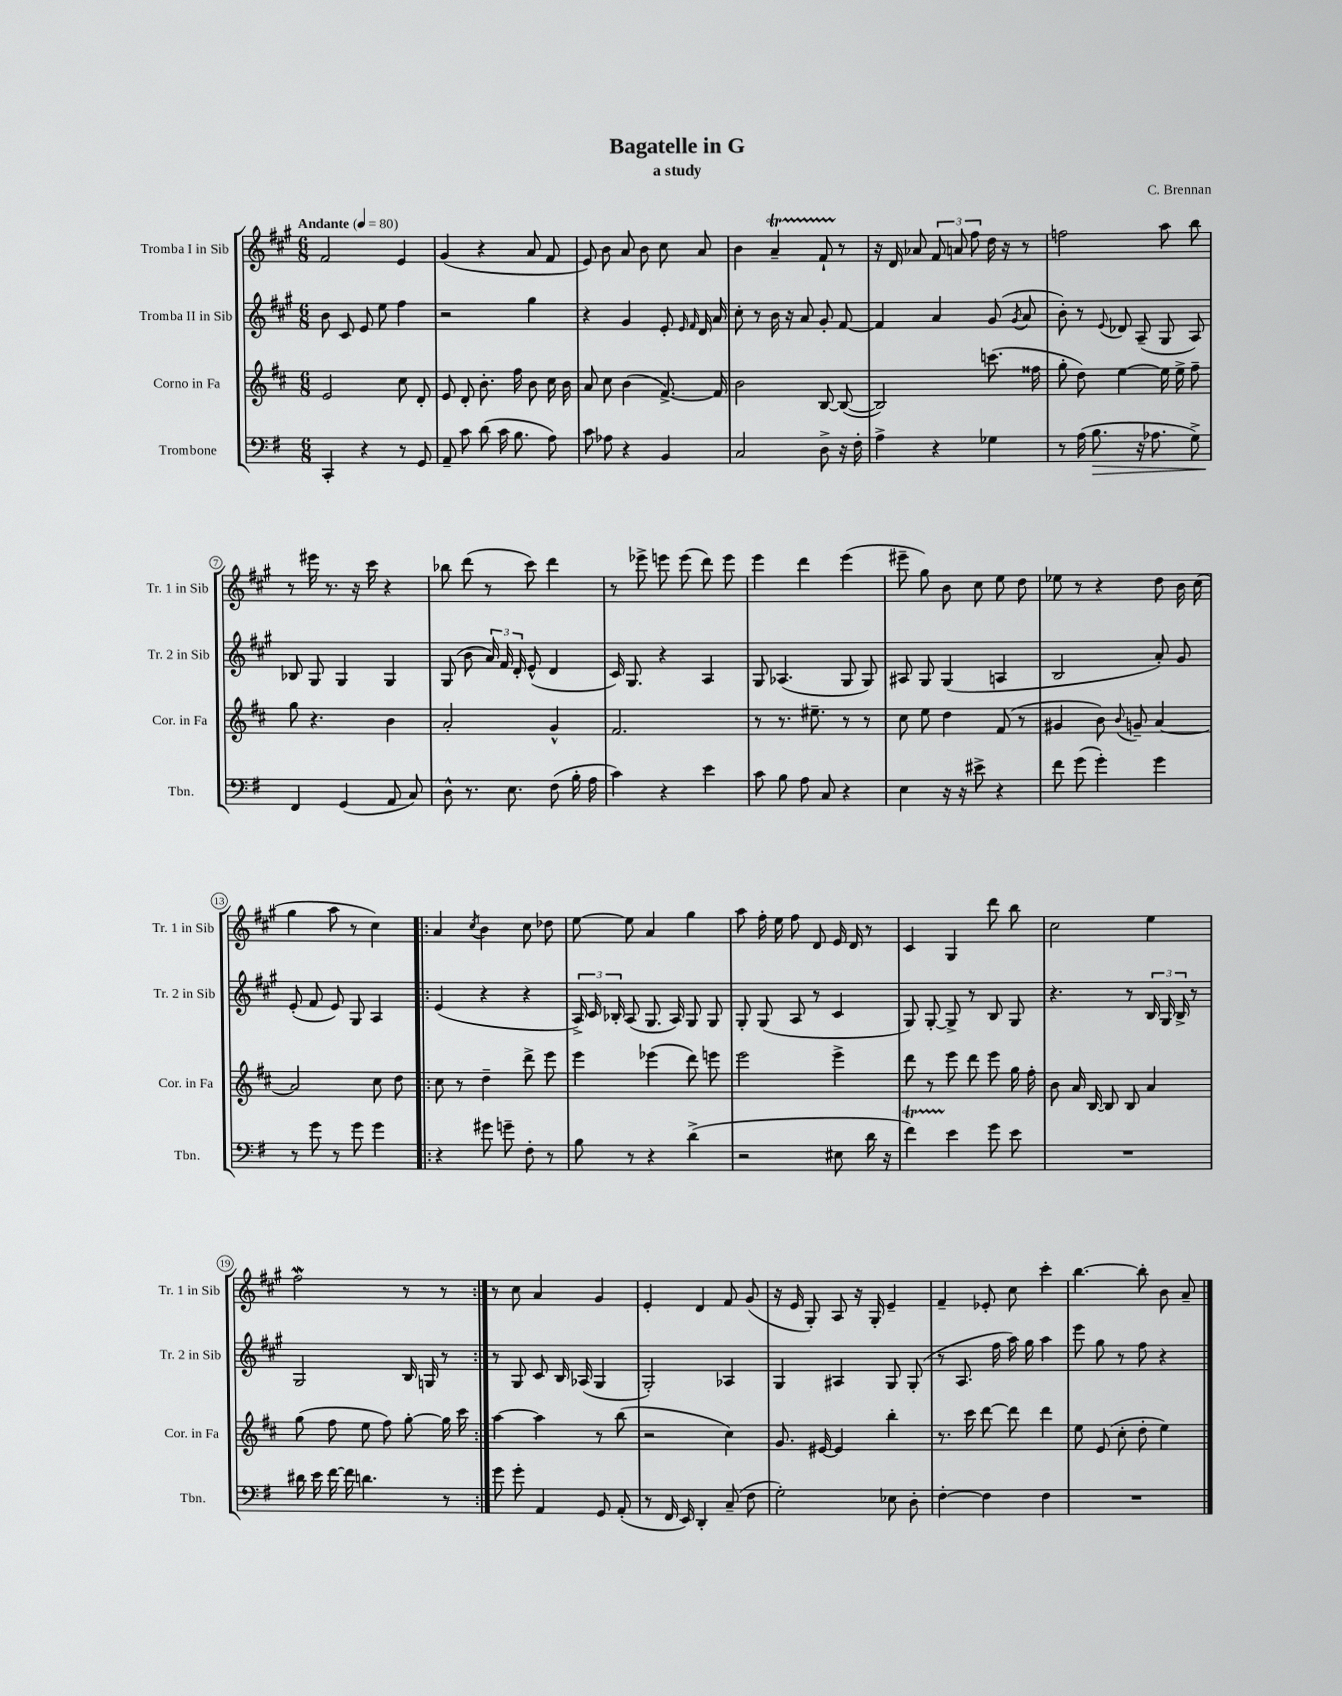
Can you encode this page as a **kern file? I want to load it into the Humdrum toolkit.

**kern	**dynam	**kern	**kern	**kern
*part4	*part4	*part3	*part2	*part1
*staff4	*staff4	*staff3	*staff2	*staff1
*I"Trombone	*	*I"Corno in Fa	*I"Tromba II in Sib	*I"Tromba I in Sib
*I'Tbn.	*	*I'Cor. in Fa	*I'Tr. 2 in Sib	*I'Tr. 1 in Sib
*clefF4	*	*clefG2	*clefG2	*clefG2
*k[f#]	*	*k[f#c#]	*k[f#c#g#]	*k[f#c#g#]
*M6/8	*	*M6/8	*M6/8	*M6/8
*MM80	*	*MM80	*MM80	*MM80
=1	=1	=1	=1	=1
!	!	!	!	!LO:TX:a:B:t=Andante
4CC'/	.	2e/	8b\	2f#/
.	.	.	8c#/	.
4r	.	.	8e/	.
.	.	.	8ee\	.
8r	.	8cc#\	4ff#\	4e/
8GG/	.	8d'/	.	.
=2	=2	=2	=2	=2
8AA~/	.	8e/	2r	(4g#/
8c\	.	8d'/	.	.
(8d\	.	8.b'\	.	4r
16c\	.	.	.	.
8.B\	.	16ff#\	.	.
.	.	8b\	4gg#\	8a/
8A\)	.	16cc#\	.	8f#/
.	.	16b\	.	.
=3	=3	=3	=3	=3
8c\	.	8a/	4r	8e/)
8A-X\	.	8cc#\	.	8b\
4r	.	(4b\	4g#/	8a/
.	.	.	.	8b\
4BB/	.	[8.f#^/)	8e'/	8cc#\
.	.	.	16qqe/	.
.	.	.	16qqf#/	.
.	.	.	16d/	8a/
.	.	16f#/]	16a/	.
=4	=4	=4	=4	=4
2C/	.	2b\	8cc#'\	4b\
.	.	.	8r	.
.	.	.	16b\	4aT~/
.	.	.	16r	.
.	.	.	8a/	.
8D^\	.	[8B/	8g#'/	8f#TTT`/
16r	.	(8B/_	[8f#/	8r
16F#'\	.	.	.	.
=5	=5	=5	=5	=5
4A^\	.	2B/])	4f#/]	16r
.	.	.	.	16d/
.	.	.	.	8a-X/
4r	.	.	4a/	12f#/
.	.	.	.	12an/
.	.	.	.	12ff#\
4G-X\	.	(8.cccn\	(8g#/	16dd\
.	.	.	.	16r
.	.	.	8qg#/	.
.	.	.	8a/	8r
.	.	16ff##X\	.	.
=6	=6	=6	=6	=6
8r	.	8gg'\	8b'\)	2ffn\
(16A\	.	8dd\)	8r	.
!	!LO:HP:b	!	!	!
8.B\	>	.	.	.
.	.	.	8qqe/	.
.	.	[4ee\	8d-X/	.
16r	.	.	(8A~/	.
8.A-X\	.	.	.	.
.	.	16ee\]	8G#/	8aa\
.	.	16ee^\	.	.
8G^\)	.	8ff#~\	8A/)	8bb\
!!LO:LB:g=z
=7	=7	=7	=7	=7
4FF#/	.	8gg\	8B-X/	8r
.	.	4.r	8G#/	16eee#X\
.	.	.	.	8.r
(4GG/	]	.	4G#/	.
.	.	.	.	16r
.	.	.	.	16ccc#\
8AA/	.	4b\	4G#/	4r
8C/)	.	.	.	.
=8	=8	=8	=8	=8
8D^^\	.	2a'/	(8G#/	8bb-X\
8.r	.	.	8b\	(8ddd\
.	.	.	24a/)	8r
.	.	.	24f#/	.
8.E\	.	.	.	.
.	.	.	24d'/	.
.	.	.	(8e^^/	8ccc#\)
(8F#\	.	4g^^/	4d/	4ddd\
16B'\	.	.	.	.
16A\	.	.	.	.
=9	=9	=9	=9	=9
4c\)	.	2.f#/	16c#/)	8r
.	.	.	8.G#/	.
.	.	.	.	8eee-X^\
4r	.	.	4r	8eeen\
.	.	.	.	(8eee\
4e\	.	.	4A/	8ddd\)
.	.	.	.	8eee\
=10	=10	=10	=10	=10
8c\	.	8r	8G#/	4eee\
8B\	.	8.r	(4.A-X/	.
8A\	.	.	.	4ddd\
.	.	8.ee#X~\	.	.
8C/	.	.	.	.
4r	.	8r	8G#/	(4eee\
.	.	8r	8G#/)	.
=11	=11	=11	=11	=11
4E\	.	8cc#\	8A#X/	8eee#X~\
.	.	8ee\	8G#/	8gg#\)
16r	.	4dd\	(4G#/	8b\
16r	.	.	.	.
8e#X^\	.	.	.	8cc#\
4r	.	(8f#/	4An/	8ee\
.	.	8r	.	8dd\
=12	=12	=12	=12	=12
8f#\	.	4g#X/	2B/	8ee-X\
(8g\	.	.	.	8r
4g'\)	.	8b\)	.	4r
.	.	8qqb/	.	.
.	.	8gn~/	.	.
4g\	.	[4a/	8a'/)	8dd\
.	.	.	8g#/	16b\
.	.	.	.	(16cc#\
!!LO:LB:g=z
=13	=13	=13	=13	=13
8r	.	2a/]	(8e'/	4gg#\
8g\	.	.	8f#/	.
8r	.	.	8e/)	8aa\
8g\	.	.	8G#/	8r
4g\	.	8cc#\	4A/	4cc#\)
.	.	8dd\	.	.
=14!|:	=14!|:	=14!|:	=14!|:	=14!|:
4r	.	8cc#\	(4e/	4a/
.	.	8r	.	.
.	.	.	.	8qcc#/
8g#X\	.	4dd~\	4r	4b\
8gn~\	.	.	.	.
8F#'\	.	8ddd^\	4r	8cc#\
8r	.	8eee\	.	8dd-X\
=15	=15	=15	=15	=15
8B\	.	4eee\	24A^/)	[8ee\
.	.	.	24c#/	.
.	.	.	24B-X'/	.
8r	.	.	(8A/	8ee\]
4r	.	(4eee-X\	8.G#/	4a/
.	.	.	16A/)	.
(4d^\	.	8ddd\)	8G#/	4gg#\
.	.	8eeen\	8G#/	.
=16	=16	=16	=16	=16
2r	.	2eee\	8G#'/	8aa\
.	.	.	(8G#/	16ff#'\
.	.	.	.	16ee\
.	.	.	8A/	8ff#\
.	.	.	8r	8d/
8E#X\	.	4eee^\	4c#/	16e/
.	.	.	.	16d/
16d\	.	.	.	8r
16r	.	.	.	.
=17	=17	=17	=17	=17
4f#t\)	.	8ddd\	8G#/)	4c#/
.	.	8r	[8G#'/	.
4e\	.	8eee\	8G#^/]	4G#/
.	.	8ddd\	8r	.
8g\	.	8eee\	8B/	8ddd\
8e\	.	16gg\	8G#/	8bb\
.	.	16ff#'\	.	.
=18	=18	=18	=18	=18
2.r	.	8b\	4.r	2cc#\
.	.	16a/	.	.
.	.	[16B/	.	.
.	.	8B/]	.	.
.	.	8B/	8r	.
.	.	4a/	24B/	4ee\
.	.	.	24G#/	.
.	.	.	24B^/	.
.	.	.	8r	.
!!LO:LB:g=z
=19	=19	=19	=19	=19
16d#X\	.	(8gg\	2G#/	2ff#W\
16e\	.	.	.	.
[16f#\	.	8ff#\	.	.
16f#\]	.	.	.	.
4.dn\	.	8ee\	.	.
.	.	8ff#\)	.	.
.	.	[8gg'\	16B/	8r
.	.	.	16Gn/	.
8r	.	16gg\]	8r	8r
.	.	16ccc#\	.	.
=20:|!	=20:|!	=20:|!	=20:|!	=20:|!
8g\	.	[4aa\	8r	8r
8g'\	.	.	8G#/	8cc#\
4AA/	.	4aa\]	8c#/	4a/
.	.	.	16B/	.
.	.	.	(16A-X/	.
8GG/	.	8r	4G#/	4g#/
(8AA'/	.	(8bb\	.	.
=21	=21	=21	=21	=21
8r	.	2r	2G#'/)	4e'/
16FF#/	.	.	.	.
16EE/)	.	.	.	.
4DD'/	.	.	.	4d/
(8C~/	.	4cc#\)	4A-X/	8f#/
8F#\	.	.	.	(8g#/
=22	=22	=22	=22	=22
2G'\)	.	8.g/	4G#/	16r
.	.	.	.	16e/
.	.	.	.	8G#'/)
.	.	[16e#X/	.	.
.	.	4e#/]	4A#X/	8A/
.	.	.	.	16r
.	.	.	.	16G#'/
8E-X\	.	4bb'\	8G#/	4e~/
8D'\	.	.	(8G#'/	.
=23	=23	=23	=23	=23
[4F#'\	.	8.r	8r	4f#~/
.	.	.	8.A/	.
.	.	16ccc#\	.	.
4F#\]	.	[8ddd\	.	8e-X'/
.	.	.	16ff#\	.
.	.	8ddd\]	16aa\)	8cc#\
.	.	.	16gg#\	.
4F#\	.	4ddd\	4aa\	4ccc#'\
=24	=24	=24	=24	=24
2.r	.	8ee\	8eee\	[4.bb\
.	.	(8e/	8gg#\	.
.	.	8cc#'\	8r	.
.	.	8dd'\	8ff#\	8bb'\]
.	.	4ee\)	4r	8b\
.	.	.	.	8a~/
==	==	==	==	==
*-	*-	*-	*-	*-
